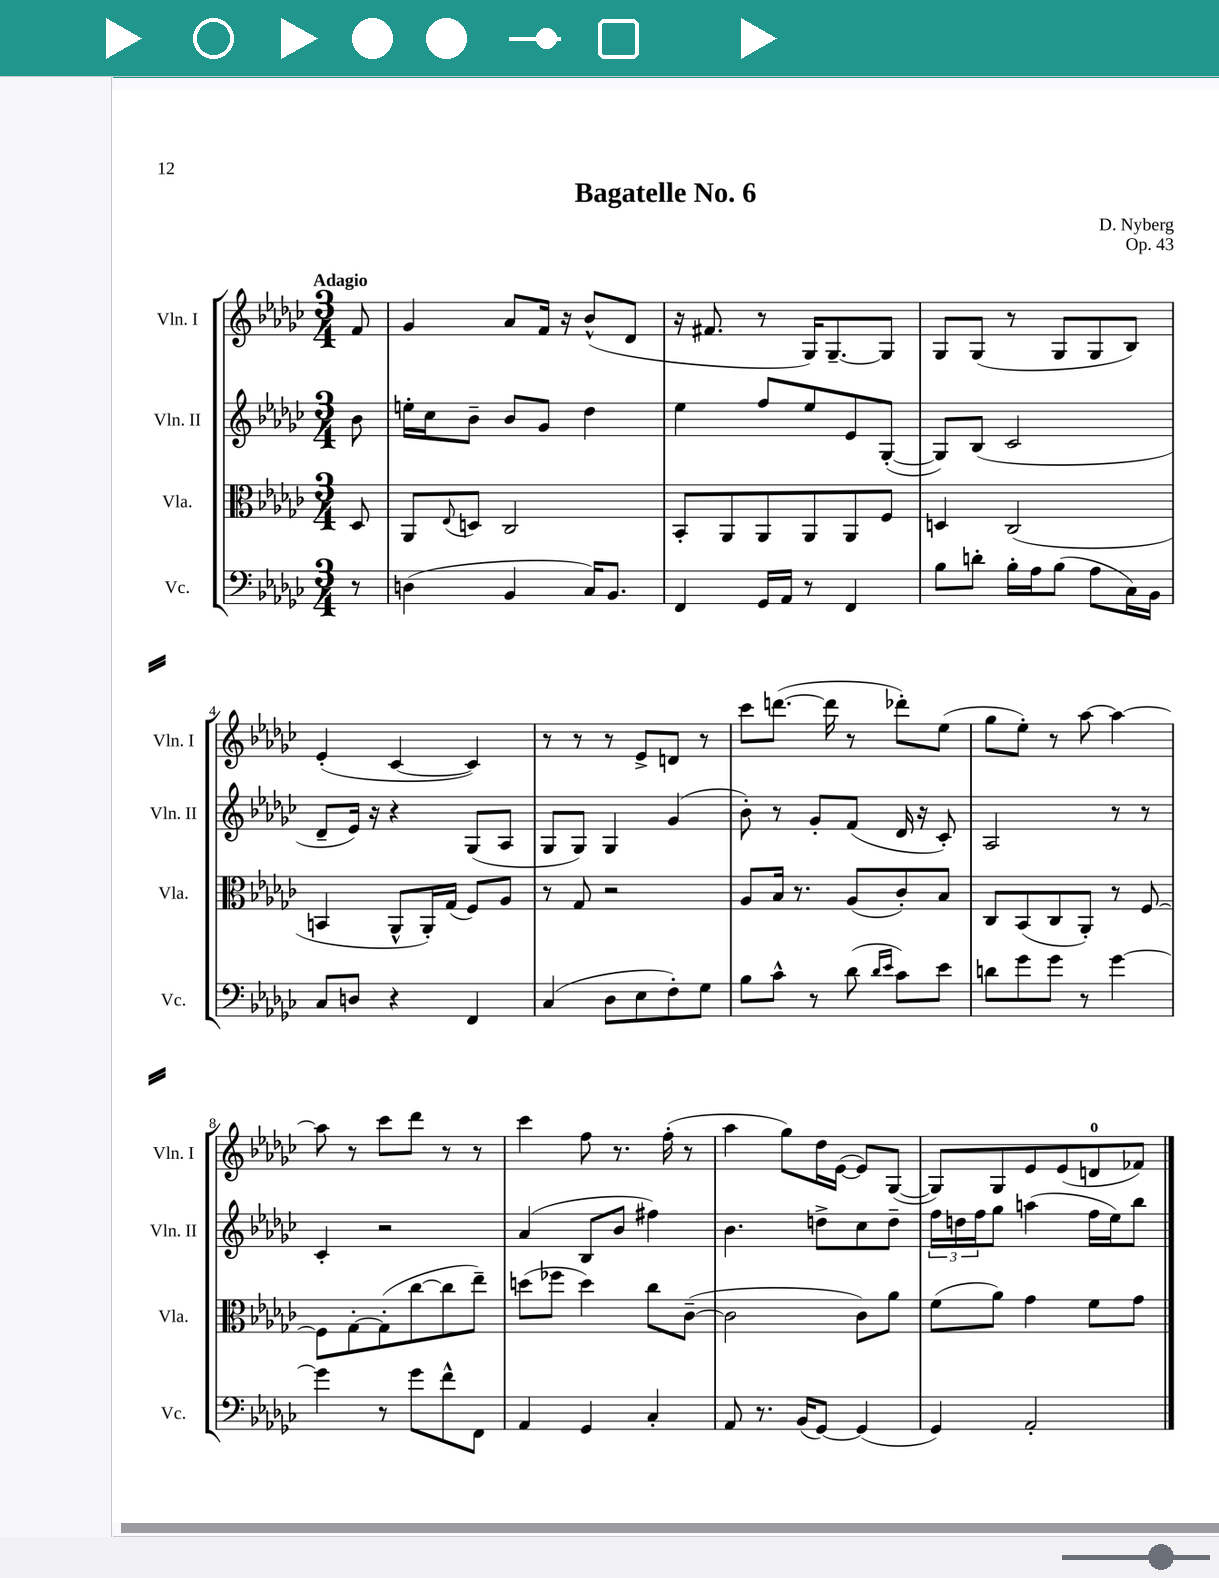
\header { title = "Bagatelle No. 6" composer = "D. Nyberg" opus = "Op. 43" }
<<
\new StaffGroup <<
\new Staff = "s0" \with { instrumentName = "Vln. I" shortInstrumentName = "Vln. I" } {
    \clef treble \key ges \major \numericTimeSignature \time 3/4 \partial 8 \tempo "Adagio"
    f'8 |
    ges'4 aes'8 f'16 r16 bes'8-^( des'8 |
    r16 fis'8. r8 ges16) ges8.~-- ges8 |
    ges8 ges8( r8 ges8 ges8 bes8) |
    ees'4-.( ces'4~ ces'4) |
    r8 r8 r8 ees'8-> d'8 r8 |
    ces'''8 d'''8.~( d'''16 r8 des'''8-.) ees''8( |
    ges''8 ees''8-.) r8 aes''8~ aes''4~ |
    aes''8 r8 ces'''8 des'''8 r8 r8 |
    ces'''4 f''8 r8. f''16-.( r8 |
    aes''4 ges''8) des''16 ees'16~( ees'8) ges8~( |
    ges8) ges8 ees'8 ees'8( d'8-0 fes'8) \bar "|." |
}
\new Staff = "s1" \with { instrumentName = "Vln. II" shortInstrumentName = "Vln. II" } {
    \clef treble \key ges \major \numericTimeSignature \time 3/4 \partial 8
    bes'8 |
    e''16-. ces''16 bes'8-- bes'8 ges'8 des''4 |
    ees''4 f''8 ees''8 ees'8 ges8~-.( |
    ges8) bes8( ces'2 |
    des'8-- ees'16) r16 r4 ges8( aes8 |
    ges8 ges8) ges4 ges'4( |
    bes'8-.) r8 ges'8-. f'8( des'16 r16 ces'8-.) |
    aes2 r8 r8 |
    ces'4-. r2 |
    aes'4( bes8 bes'8 fis''4) |
    bes'4. d''8-> ces''8 d''8-- |
    \tuplet 3/2 { f''16 d''16 f''16 } ges''8 a''4( f''16 ees''16) bes''8 \bar "|." |
}
\new Staff = "s2" \with { instrumentName = "Vla." shortInstrumentName = "Vla." } {
    \clef alto \key ges \major \numericTimeSignature \time 3/4 \partial 8
    des8 |
    aes,8 \appoggiatura { ees8 } d8 ces2 |
    bes,8-. aes,8 aes,8 aes,8 aes,8 f8 |
    d4 ces2( |
    b,4 aes,8-^ aes,16-.) ges16( f8) aes8 |
    r8 ges8 r2 |
    aes8 bes16 r8. aes8( ces'8-.) bes8 |
    ces8 bes,8( ces8 aes,8-.) r8 f8~ |
    f8 ges8~-. ges8-.( ces''8~ ces''8 ees''8--) |
    d''8( fes''8 d''4) ces''8 ces'8~--( |
    ces'2 ces'8) aes'8 |
    f'8( aes'8) ges'4 f'8 ges'8 \bar "|." |
}
\new Staff = "s3" \with { instrumentName = "Vc." shortInstrumentName = "Vc." } {
    \clef bass \key ges \major \numericTimeSignature \time 3/4 \partial 8
    r8 |
    d4( bes,4 ces16) bes,8. |
    f,4 ges,16 aes,16 r8 f,4 |
    bes8 d'8-. bes16-. aes16 bes8( aes8 ces16) bes,16 |
    ces8 d8 r4 f,4 |
    ces4( des8 ees8 f8-.) ges8 |
    bes8 ces'8-^ r8 des'8( \grace { des'16 ees'16 } ces'8) ees'8 |
    d'8 ges'8 ges'8 r8 ges'4~ |
    ges'4 r8 ges'8 f'8-^ f,8 |
    aes,4 ges,4 ces4-. |
    aes,8 r8. bes,16( ges,8~) ges,4( |
    ges,4) aes,2-. \bar "|." |
}
>>
>>
